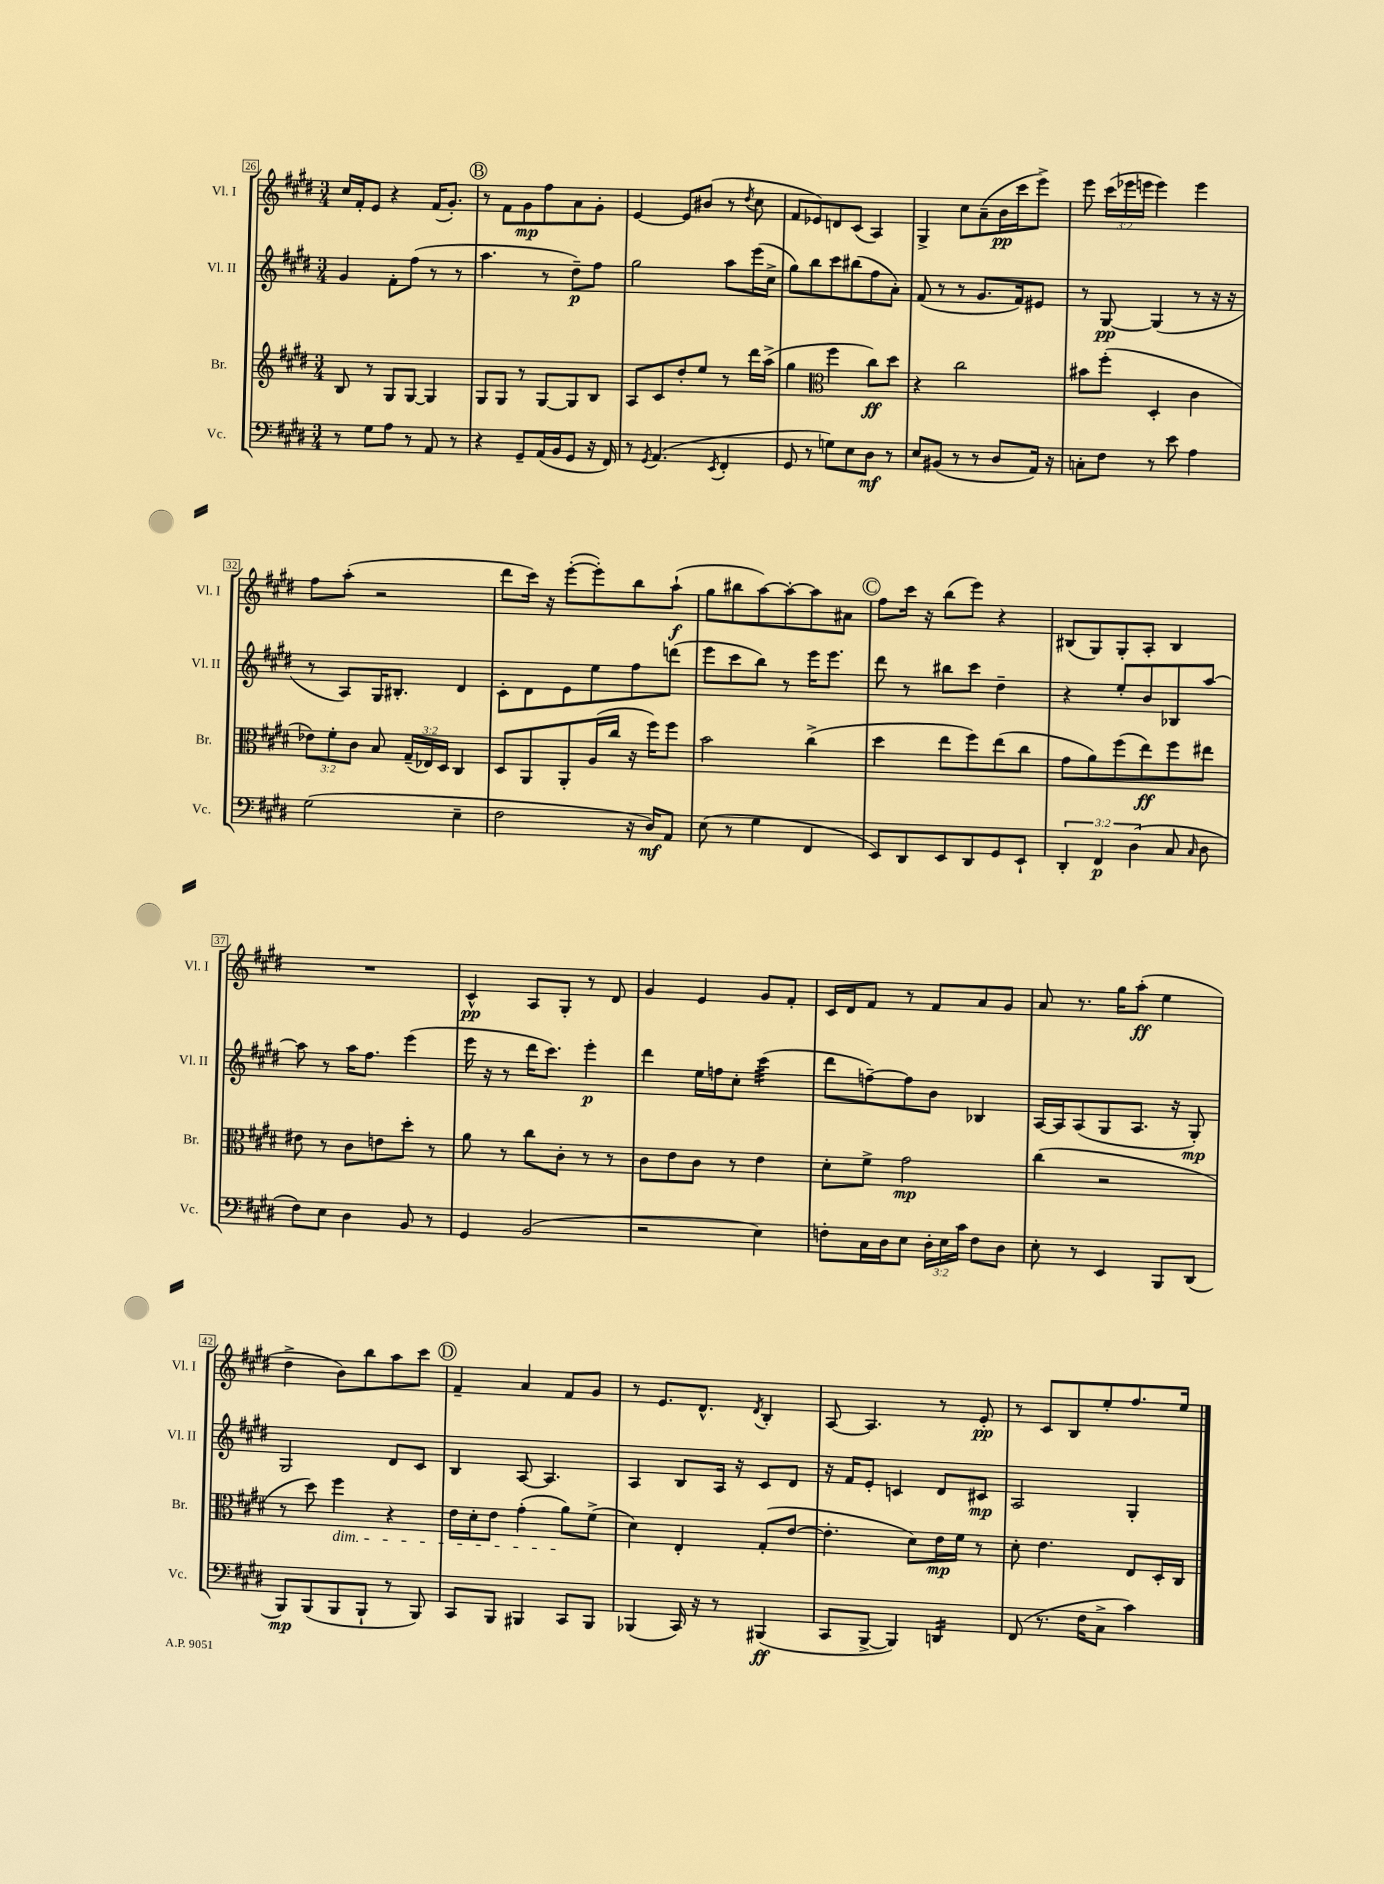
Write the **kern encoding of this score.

**kern	**kern	**kern	**kern
*staff4	*staff3	*staff2	*staff1
*clefF4	*clefG2	*clefG2	*clefG2
*k[f#c#g#d#]	*k[f#c#g#d#]	*k[f#c#g#d#]	*k[f#c#g#d#]
*M3/4	*M3/4	*M3/4	*M3/4
8r	8B	4g#	16cc#
.	.	.	16f#'
8G#	8r	.	8e
8A	8G#	8f#'	4r
8r	[8G#	(8ff#	.
8AA	4G#]	8r	(16f#
.	.	.	8.g#')
8r	.	8r	.
=	=	=	=
4r	8G#	4.aa	8r
.	8G#	.	8f#
8GG#~	8r	.	8g#
(16AA	[8G#	8r	8ff#
16BB	.	.	.
8GG#	8G#]	8dd#~)	8a
16r	8B	8ff#	8g#'
16FF#)	.	.	.
=	=	=	=
8r	8A	2gg#	[4e
8qGG#	.	.	.
(4.AA	8c#	.	.
.	8dd#'	.	8e]
.	8ee	.	(8b#
8qEE	.	.	.
4FF#'	8r	8aa	8r
.	.	.	8qdd#
.	16ddd#	(16eee	8cc#
.	(16aa^	16cc#^	.
=	=	=	=
8GG#	4gg#	8gg#)	8f#
8r	.	8bb	8e-)
*	*clefC3	*	*
8G)	4ff#	8ccc#	8d
8E	.	(8bb#	(8c#
8D#	8cc#)	8ff#	4A)
8r	8dd#	8a')	.
=	=	=	=
8E	4r	(8f#	4G#^
(8BB#	.	8r	.
8r	2cc#	8r	8cc#
8r	.	8.g#	(8a~
8D#	.	.	16b
.	.	16f#)	16ccc#
16AA)	.	8e#	8eee^)
16r	.	.	.
=	=	=	=
8C'	8b#	8r	8eee
8F#	(8ff#'	[8G#	(24ccc#
.	.	.	24eee-
.	.	.	24eee
8r	4D#'	(4G#]	4eee)
8e	.	.	.
4A	4c#	8r	4eee
.	.	16r	.
.	.	16r	.
=	=	=	=
(2G#	12e-)	8r	8ff#
.	12f#'	.	.
.	.	8A)	(8aa'
.	12c#	.	.
.	8B	16G#	2r
.	.	8.B#'	.
.	(24G#~	.	.
.	24E-)	.	.
.	24D#	.	.
4E~	4C#	4d#	.
=	=	=	=
2F#	8D#	8c#'	8ddd#
.	8AA	8d#	16ccc#)
.	.	.	16r
.	8AA'	8e	([8eee'
.	(16A	8ee	8eee'])
.	16cc#	.	.
16r	16r	8ff#	8bb
16D#)	16ff#)	.	.
8AA	8ff#	(8ddd	(8aa`
=	=	=	=
(8E	2b	8eee	8gg#
8r	.	8ccc#	8bb#
4G#	.	8bb)	[8aa)
.	.	8r	8aa'_
4FF#	(4cc#^	16eee	8aa]
.	.	8.eee	.
.	.	.	8a#
=	=	=	=
8EE)	4dd#	8ddd#	8ff#
8DD#	.	8r	16ccc#
.	.	.	16r
8EE	8ee	8bb#	(8bb
8DD#	8ff#)	8ccc#	8eee)
8GG#	(8ee	4dd#~	4r
8EE`	8cc#	.	.
=	=	=	=
6DD#'	8g#	4r	(8B#
.	8a)	.	8G#)
6FF#	.	.	.
.	(8ff#	8ee'	8G#'
(6D#	.	.	.
.	8ee)	8b	8A'
8C#	8ff#	8B-	4B#
16qqC#	.	.	.
8D#	8ee#	[8aa	.
=	=	=	=
8F#)	8e#	8aa]	2.r
8E	8r	8r	.
4D#	8c#	16aa	.
.	.	8.ff#	.
.	8e	.	.
8BB	8dd#'	(4eee	.
8r	8r	.	.
=	=	=	=
4GG#	8a	16eee	4c#^^
.	.	16r	.
.	8r	8r	.
(2BB	8cc#	16ddd#	8A
.	.	8.ccc#)	.
.	8c#'	.	8G#'
.	8r	4eee'	8r
.	8r	.	8d#
=	=	=	=
2r	8c#	4ddd#	4g#
.	8e	.	.
.	8c#	16ee	4e
.	.	16ff	.
.	8r	8cc#'	.
4E)	4e	(4ccc#	8g#
.	.	.	8f#'
=	=	=	=
8F'	8d#'	8ddd#	16c#
.	.	.	16d#
16C#	8f#^	[8ff~)	8f#
16D#	.	.	.
8E	2g#	8ff]	8r
24D#'	.	8b	8f#
24E	.	.	.
24c#	.	.	.
8F	.	4B-	8a
8D#	.	.	8g#
=	=	=	=
8E'	(4cc#	[16A	8a
.	.	16A]	.
8r	.	(8A	8.r
4EE	2r	8G#	.
.	.	.	16gg#
.	.	8.A	(8aa'
8BBB	.	.	4ee
.	.	16r	.
(8DD#	.	8G#')	.
=	=	=	=
8BBB)	8r	2G#	4dd#^
(8BBB	8dd#)	.	.
8BBB	4ff#	.	8b)
8BBB`	.	.	8bb
8r	4r	8d#	8aa
8BBB)	.	8c#	8ccc#
=	=	=	=
8CC#	16e	4B	4f#~
.	16d#'	.	.
8BBB	8e	.	.
4BBB#	(4g#'	[8A	4a
.	.	4.A]	.
8CC#	8a)	.	8f#
8BBB#	(8f#^	.	8g#
=	=	=	=
(4BBB-	4d#)	4A	8r
.	.	.	8.e
16CC#)	4E'	8B	.
16r	.	.	8.d#^^
8r	.	16A	.
.	.	16r	.
.	.	.	8qd#
(4BBB#	(8G#'	8c#	4B'
.	[8e	8d#	.
=	=	=	=
8CC#	4.e']	16r	[8A
.	.	16f#	.
[8BBB^	.	8e'	4.A]
4BBB])	.	4c	.
.	8d#)	.	.
4DD	16e	8d#	8r
.	16f#	.	.
.	8r	8c#	8e'
=	=	=	=
(8FF#	8d#'	2A	8r
8.r	4.e	.	8c#
.	.	.	8B
16F#	.	.	.
8C#^	.	.	8ee'
4c#)	8E	4G#'	8.ff#
.	16D#'	.	.
.	16C#	.	16ee
==	==	==	==
*-	*-	*-	*-
